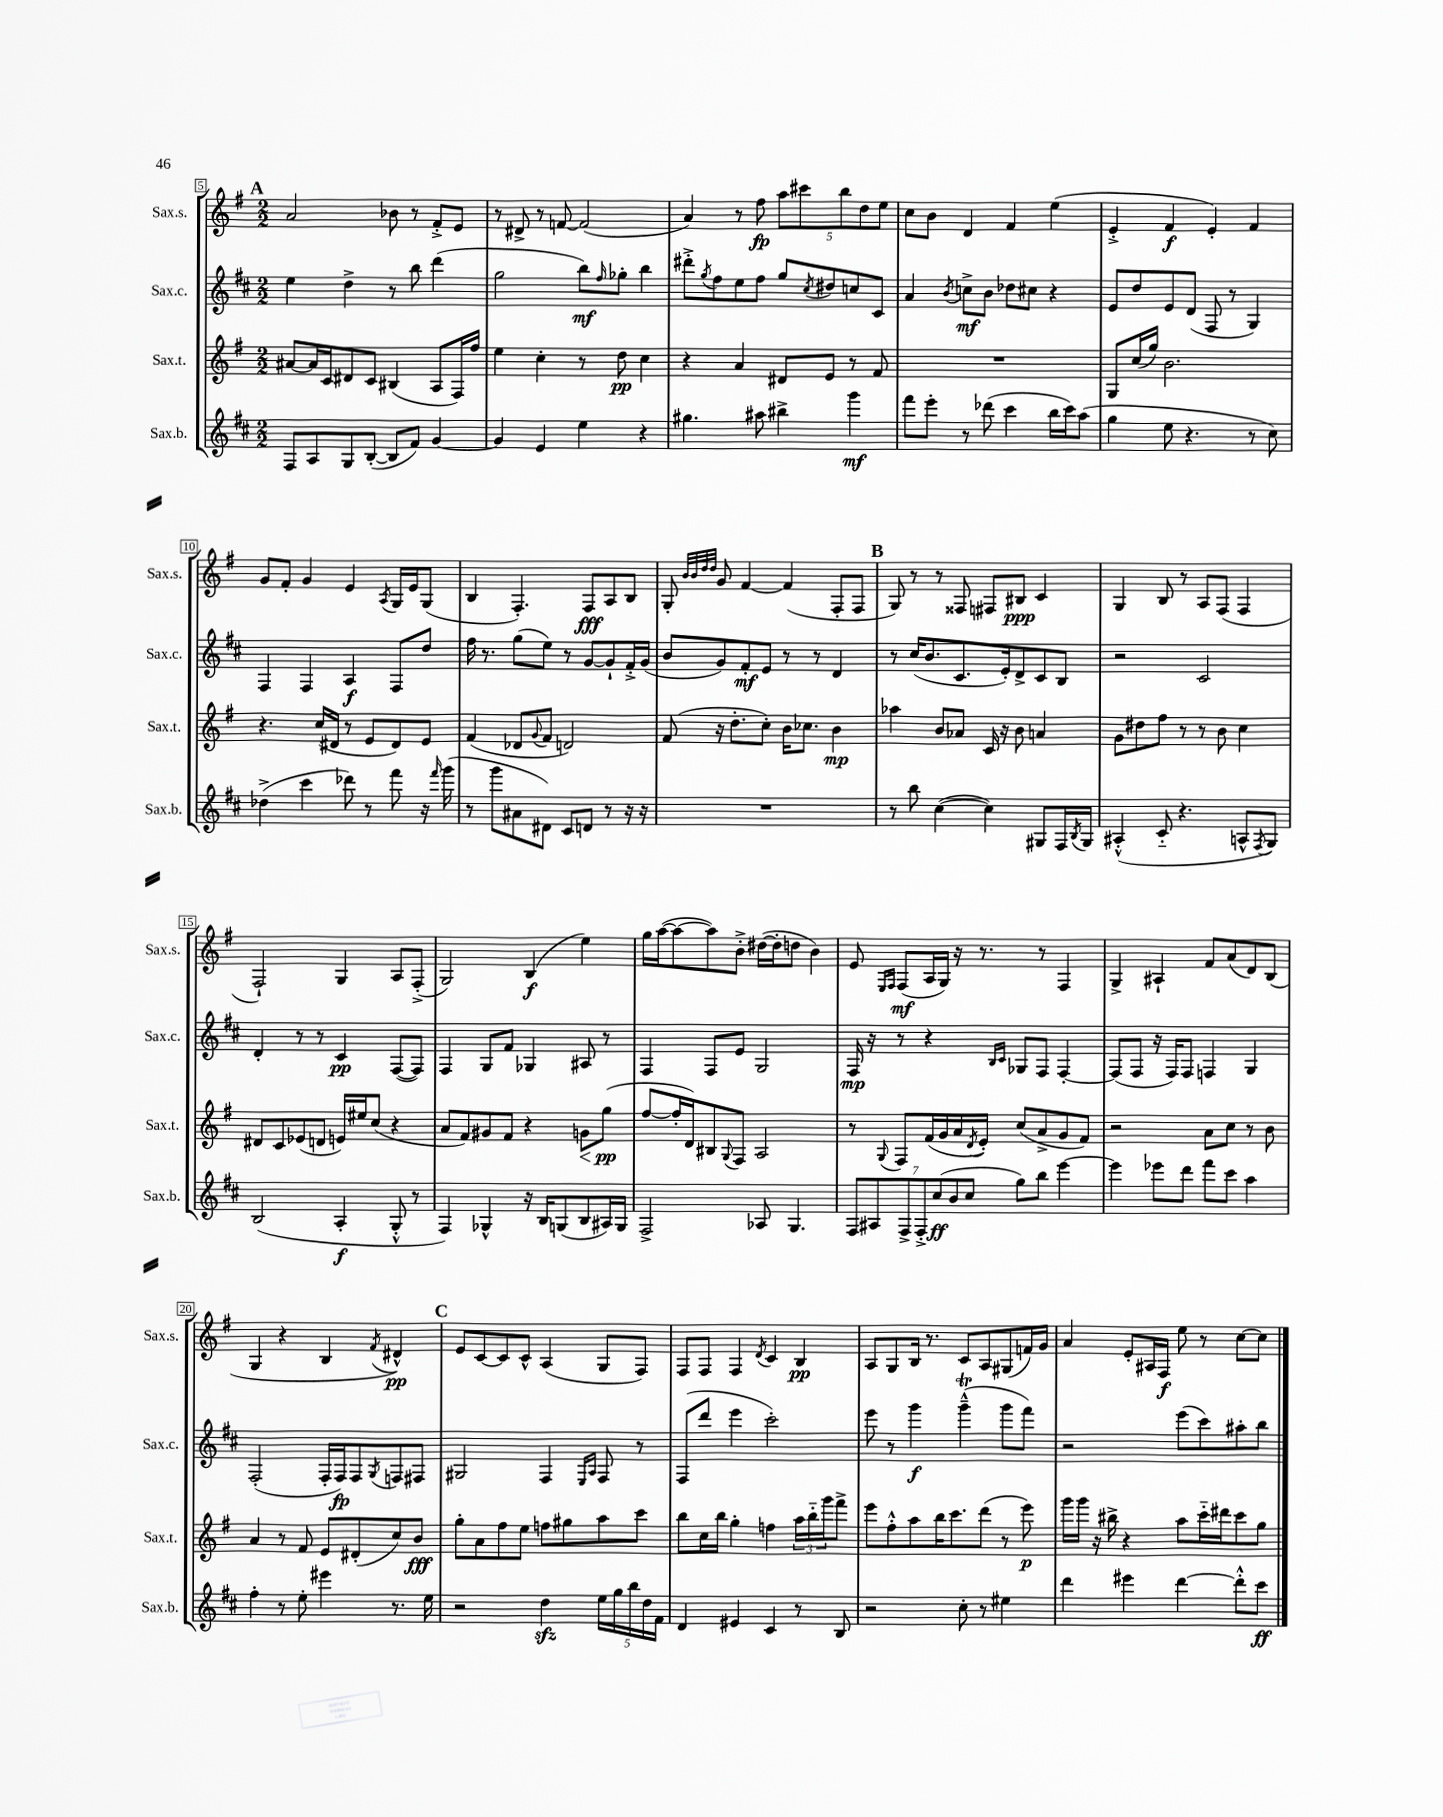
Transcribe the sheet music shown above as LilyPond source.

<<
\new StaffGroup <<
\new Staff = "s0" \with { instrumentName = "Sax.s." shortInstrumentName = "Sax.s." } {
    \clef treble \key g \major \numericTimeSignature \time 2/2
    \mark \markup { \bold "A" } a'2 bes'8 r8 fis'8-.-> e'8 |
    r8 dis'8-> r8 f'8~ f'2( |
    a'4) r8 fis''8\fp \tuplet 5/4 { a''8 cis'''8 b''8 d''8 e''8 } |
    c''8 b'8 d'4 fis'4 e''4( |
    e'4-.-> fis'4\f e'4-.) fis'4 |
    g'8 fis'8-. g'4 e'4 \acciaccatura { a8 } g16 e'16 g8( |
    b4 fis4.-.) fis8\fff a8 b8 |
    g8-. \grace { b'32 b'32 d''32 d''32 } g'8 fis'4~ fis'4( fis8-. fis8 |
    \mark \markup { \bold "B" } g8) r8 r8 fisis8 fis8 bis8\ppp c'4 |
    g4 b8 r8 a8 fis8( fis4 |
    fis2-!) g4 a8 fis8-.->( |
    g2) b4\f( e''4) |
    g''16 a''16~( a''8~ a''8) b'8-.-> dis''16~( dis''16-. d''8 b'4) |
    e'8 \grace { e16 fis16 } fis8\mf( a16 g16) r16 r8. r8 fis4 |
    g4-> ais4-! fis'8 a'8( d'8) b8( |
    g4 r4 b4 \acciaccatura { fis'8 } dis'4-^\pp) |
    \mark \markup { \bold "C" } e'8 c'8~ c'8 c'8-^ a4( g8 fis8) |
    fis8 fis8 fis4 \acciaccatura { d'8 } c'4 b4\pp |
    a8 g8 b16 r8. c'8 a8 gis8( f'16) g'16 |
    a'4 e'8-. ais16 fis16\f e''8 r8 c''8~ c''8 \bar "|." |
}
\new Staff = "s1" \with { instrumentName = "Sax.c." shortInstrumentName = "Sax.c." } {
    \clef treble \key d \major \numericTimeSignature \time 2/2
    \mark \markup { \bold "A" } e''4 d''4-> r8 b''8 d'''4( |
    g''2 b''8\mf) \grace { fis''16 } ges''8-. b''4 |
    dis'''8-.-> \acciaccatura { g''8 } fis''8 e''8 fis''8 g''8 \acciaccatura { cis''8 } dis''8 c''8 cis'8 |
    a'4 \acciaccatura { b'8 } c''8->\mf b'8 des''8 cis''8 r4 |
    e'8 d''8 e'8 d'8( fis8 r8 g4) |
    fis4 fis4 a4\f fis8 d''8 |
    fis''16 r8. g''8( e''8) r8 g'8~ g'8-! fis'16-.-> g'16( |
    b'8 g'8) fis'8-.\mf e'8 r8 r8 d'4 |
    \mark \markup { \bold "B" } r8 cis''16( b'8. cis'8. e'16-.) d'8-> cis'8 b8 |
    r2 cis'2 |
    d'4-. r8 r8 cis'4\pp fis8~( fis8) |
    fis4 g8 fis'8 ges4 ais8 r8 |
    fis4 fis8 e'8 g2 |
    fis16\mp r16 r8 r4 \grace { b16 cis'16 } ges8 fis8 fis4~-. |
    fis8( fis8 r16 fis16) fis8 f4 g4 |
    fis2-.( fis16-. fis16\fp) fis8 \acciaccatura { g8 } f8 fis8 |
    \mark \markup { \bold "C" } gis2 fis4 \grace { e16 a16 } fis8 r8 |
    fis8( d'''8 e'''4 cis'''2-.) |
    e'''8 r8 g'''4\f g'''4---^\trill( g'''8 fis'''8) |
    r2 e'''8( cis'''8) ais''8-. b''8 \bar "|." |
}
\new Staff = "s2" \with { instrumentName = "Sax.t." shortInstrumentName = "Sax.t." } {
    \clef treble \key g \major \numericTimeSignature \time 2/2
    \mark \markup { \bold "A" } ais'8~ ais'16 c'16 dis'8 c'8 bis4( a8 fis16) fis''16 |
    e''4 c''4-. r8 d''8\pp c''4 |
    r4 a'4 dis'8 e'8 r8 fis'8 |
    R1 |
    g8 c''16( g''16) b'2. |
    r4. c''16( dis'16 r8 e'8 dis'8) e'8 |
    fis'4( des'8 \appoggiatura { g'8 } fis'8 d'2) |
    fis'8( r16 d''8.-. c''8-.) b'16 ces''8. b'4\mp |
    \mark \markup { \bold "B" } aes''4 b'8 aes'8 c'16 r16 b'8 a'4 |
    g'8 dis''8 fis''8 r8 r8 b'8 c''4 |
    dis'8 c'8 ees'8( d'8 e'16) eis''16 c''8( r4 |
    a'8 fis'8) gis'8 fis'8 r4 g'8\< g''8\pp\!( |
    fis''8~ fis''16-. d'16) bis8 \appoggiatura { g8 } fis8 a2 |
    r8 \appoggiatura { g8 } fis8 fis'16( g'16 a'16 \acciaccatura { d'8 } e'16-.) c''8( a'8-> g'8 fis'8) |
    r2 a'8 c''8 r8 b'8 |
    a'4 r8 fis'8 e'8 dis'8-.( c''8) b'8\fff |
    \mark \markup { \bold "C" } g''8-. a'8 fis''8 e''8 f''8 gis''8 a''8 c'''8 |
    b''8 c''16 b''16 g''4-. f''4 \tuplet 3/2 { a''16 b''16-_ g'''16 } fis'''8-> |
    e'''8 fis''8-.-^ a''8 b''16 c'''8. d'''8( r8 e'''8\p) |
    g'''16 g'''16 r16 bis''16-> r4 a''8 c'''16-_ dis'''16 c'''8 g''8 \bar "|." |
}
\new Staff = "s3" \with { instrumentName = "Sax.b." shortInstrumentName = "Sax.b." } {
    \clef treble \key d \major \numericTimeSignature \time 2/2
    \mark \markup { \bold "A" } fis8 a8 g8 b8~-.( b8 fis'8) g'4~ |
    g'4 e'4 e''4 r4 |
    gis''4. ais''8 bis''4-> g'''4\mf |
    fis'''8 e'''8-. r8 des'''8( cis'''4 b''16 cis'''16) a''8( |
    g''4 e''8 r4. r8 cis''8) |
    des''4->( cis'''4 des'''8) r8 fis'''8 r16 \grace { fis'''16 } g'''16( |
    r8 g'''8 ais'8 dis'8) cis'8 d'8 r8 r16 r16 |
    R1 |
    \mark \markup { \bold "B" } r8 b''8 cis''4~( cis''4) gis8 fis16 \acciaccatura { b8 } gis16 |
    ais4-.-^( cis'8-_ r4. a8-^ \acciaccatura { fis8 } g8) |
    b2( a4-.\f g8-.-^ r8 |
    fis4) ges4-^ r16 b16 g8( b8 ais16) g16 |
    fis2-> aes8 g4. |
    \tuplet 7/4 { fis8 ais8 fis8-> fis8-.-> cis''8\ff( b'8 cis''8 } g''8) b''8 e'''4~ |
    e'''4 ees'''8 d'''8 fis'''8 cis'''8 a''4 |
    fis''4-. r8 e''8-. eis'''4 r8. e''16 |
    \mark \markup { \bold "C" } r2 d''4\sfz \tuplet 5/4 { e''16 g''16 b''16 d''16 fis'16 } |
    d'4 eis'4 cis'4 r8 b8 |
    r2 cis''8-. r8 eis''4 |
    d'''4 eis'''4 d'''4~ d'''8-.-^ cis'''8\ff \bar "|." |
}
>>
>>
\layout { \context { \Score currentBarNumber = #5 \override BarNumber.stencil = #(make-stencil-boxer 0.1 0.3 ly:text-interface::print) } }
